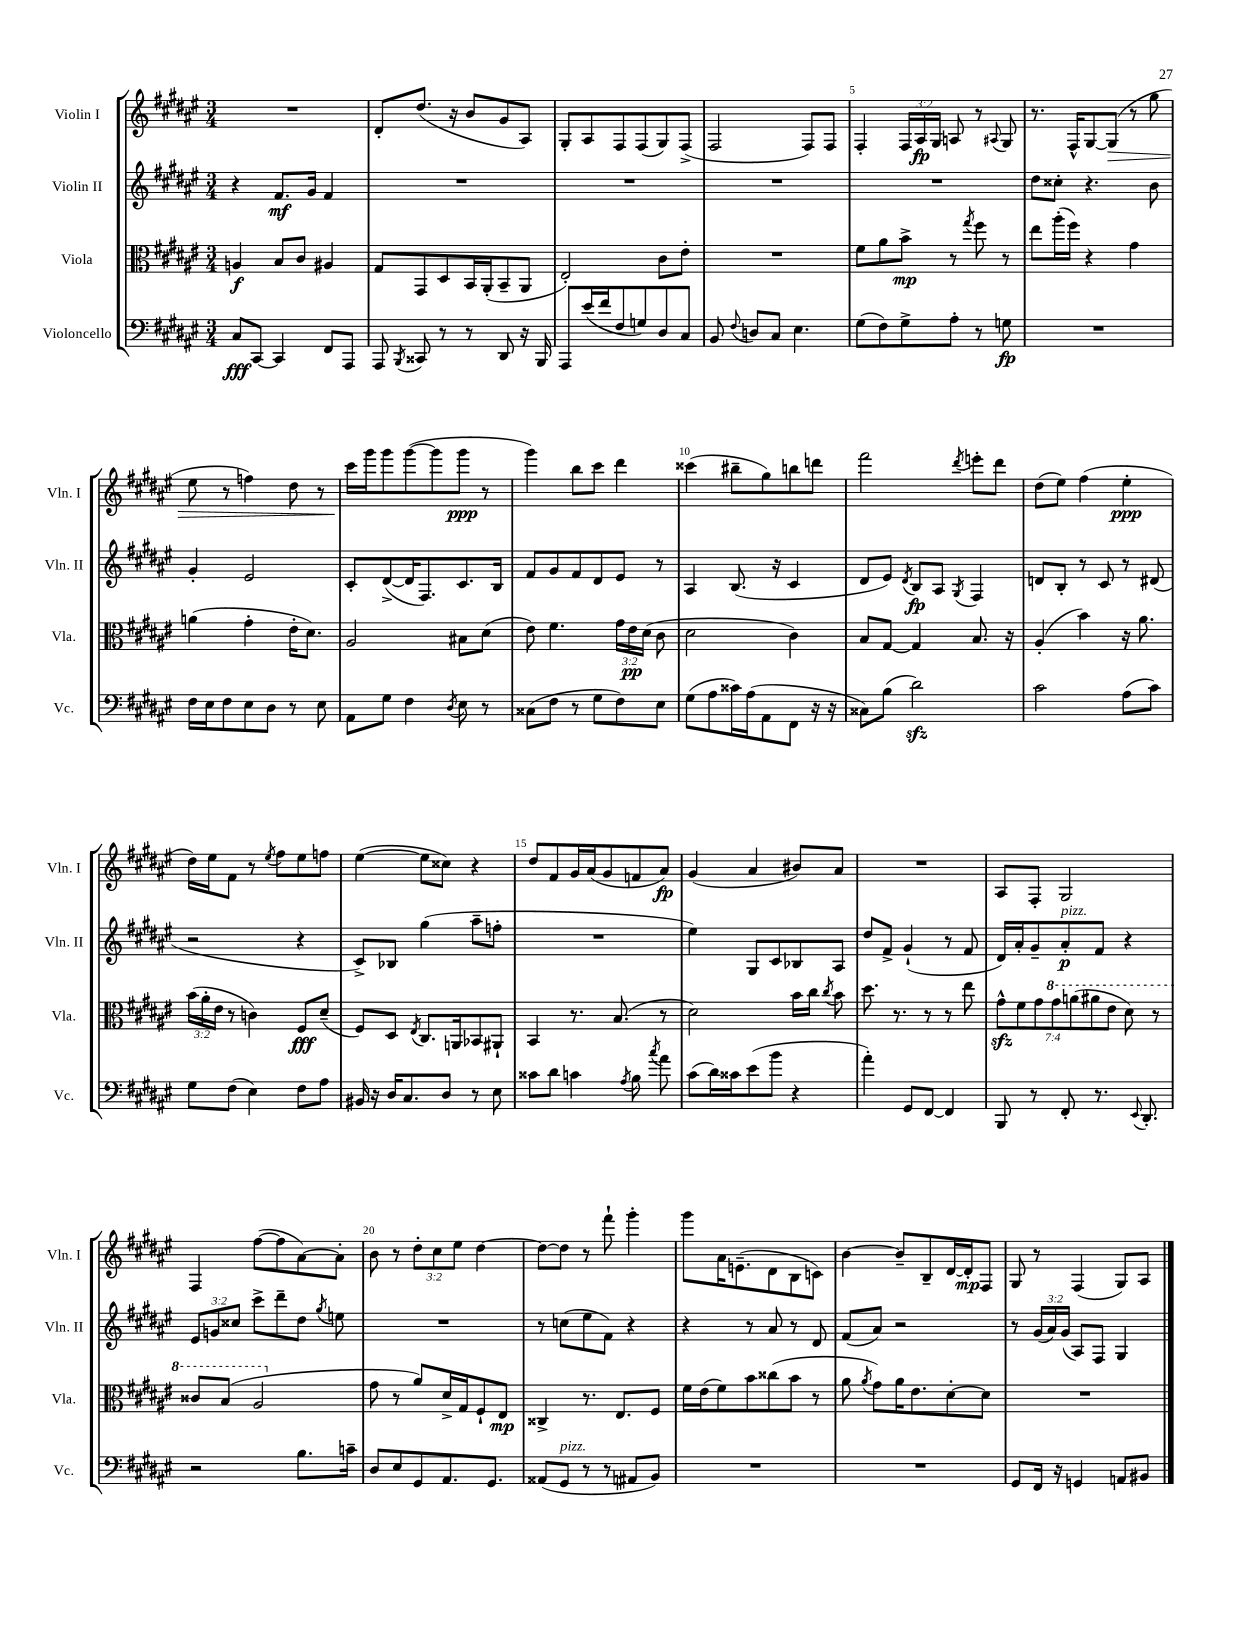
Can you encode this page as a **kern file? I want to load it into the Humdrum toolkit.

**kern	**kern	**kern	**kern
*staff4	*staff3	*staff2	*staff1
*clefF4	*clefC3	*clefG2	*clefG2
*k[f#c#g#d#a#e#]	*k[f#c#g#d#a#e#]	*k[f#c#g#d#a#e#]	*k[f#c#g#d#a#e#]
*M3/4	*M3/4	*M3/4	*M3/4
8C#	4A	4r	2.r
[8CC#	.	.	.
4CC#]	8B	8.f#	.
.	8c#	.	.
.	.	16g#	.
8FF#	4A#	4f#	.
8AAA#	.	.	.
=	=	=	=
8AAA#	8G#	2.r	8d#'
8qBBB	.	.	.
8CC##	8GG#	.	(8.dd#
8r	8D#	.	.
.	.	.	16r
8r	16BB	.	8b
.	(16AA#'	.	.
8DD#	8BB~	.	8g#
16r	8AA#	.	8A#)
16BBB	.	.	.
=	=	=	=
8AAA#	2E#')	2.r	8G#'
(16e#	.	.	8A#
16f#	.	.	.
8F#	.	.	8F#
8G)	.	.	(8F#
8D#	8c#	.	8G#)
8C#	8e#'	.	(8F#^
=	=	=	=
8BB	2.r	2.r	2F#
8qqF#	.	.	.
8D	.	.	.
8C#	.	.	.
4.E#	.	.	.
.	.	.	8F#)
.	.	.	8F#
=	=	=	=
(8G#	8f#	2.r	4F#'
8F#)	8a#	.	.
8G#^	8b^	.	24F#
.	.	.	24A#
.	.	.	24G#
8A#'	8r	.	8A
.	8qgg#	.	.
8r	8ff#	.	8r
.	.	.	8qqA#
8G	8r	.	8G#
=	=	=	=
2.r	8ee#	8dd#	8.r
.	(16aa#'	8cc##'	.
.	16ff#)	.	16F#^^
.	4r	4.r	[8G#
.	.	.	(8G#]
.	4g#	.	8r
.	.	8b	8gg#
=	=	=	=
16F#	(4a	4g#'	8ee#
16E#	.	.	.
8F#	.	.	8r
8E#	4g#'	2e#	4ff)
8D#	.	.	.
8r	16e#'	.	8dd#
.	8.d#)	.	.
8E#	.	.	8r
=	=	=	=
8AA#	2A#	8c#'	16ccc#
.	.	.	16ggg#
8G#	.	([8d#^	8ggg#
4F#	.	16d#]	([8ggg#
.	.	8.F#)	.
.	.	.	8ggg#]
8qD#	.	.	.
8E#	8B#	8.c#	8ggg#
8r	(8d#	.	8r
.	.	16B	.
=	=	=	=
(8C##	8e#)	8f#	4ggg#)
8F#	4.f#	8g#	.
8r	.	8f#	8bb
8G#	.	8d#	8ccc#
8F#)	24g#	8e#	4ddd#
.	24e#	.	.
.	(24d#	.	.
8E#	8c#	8r	.
=	=	=	=
(8G#	2d#	4A#	(4ccc##
8A#	.	.	.
16c##)	.	(8.B	8bb#~
(16A#	.	.	.
8AA#	.	.	8gg#)
.	.	16r	.
8FF#	4c#)	4c#	8bb
16r	.	.	8ddd
16r	.	.	.
=	=	=	=
8C##)	8B	8d#	2fff#
(8B	[8G#	8e#)	.
.	.	8qd#	.
2d#)	4G#]	8B	.
.	.	8A#	.
.	.	8qG#	8qddd#
.	8.B	4F#	8eee'
.	.	.	8ddd#
.	16r	.	.
=	=	=	=
2c#	(4A#'	8d	(8dd#
.	.	8B'	8ee#)
.	4b)	8r	(4ff#
.	.	8c#	.
(8A#	16r	8r	4ee#'
.	8.a#	.	.
8c#)	.	(8d#	.
=	=	=	=
8G#	(24b	2r	16dd#)
.	24a#'	.	.
.	.	.	16ee#
.	24e#	.	.
(8F#	8r	.	8f#
4E#)	4c)	.	8r
.	.	.	8qee#
.	.	.	8ff#
8F#	8F#	4r	8ee#
8A#	(8d#~	.	8ff
=	=	=	=
16BB#	8F#)	8c#^)	([4ee#
16r	.	.	.
16D#	8D#	8B-	.
8.C#	.	.	.
.	8qE#	.	.
.	8.C#	(4gg#	8ee#]
8D#	.	.	8cc##)
.	16AA	.	.
8r	8BB-	8aa#~	4r
8E#	8AA#`	8ff'	.
=	=	=	=
8c##	4BB	2.r	8dd#
8d#	.	.	8f#
4c	8.r	.	16g#
.	.	.	(16a#
.	.	.	8g#
.	(8.B	.	.
8qA#	.	.	.
8B	.	.	8f
8qcc#	.	.	.
8a#	8r	.	8a#)
=	=	=	=
(8c#	2d#)	4ee#)	(4g#
16d#)	.	.	.
16c##	.	.	.
(8e#	.	8G#	4a#
8b	.	8c#	.
4r	16b	8B-	8b#)
.	16cc#	.	.
.	8qcc#	.	.
.	8b	8A#	8a#
=	=	=	=
4a#')	8.dd#	8dd#	2.r
.	.	8f#^	.
.	8.r	.	.
8GG#	.	(4g#`	.
[8FF#	8r	.	.
4FF#]	8r	8r	.
.	8ee#	8f#	.
=	=	=	=
8BBB	14g#^^	16d#)	8A#
.	.	16a#'	.
.	14f#	.	.
8r	.	8g#~	8F#'
.	14g#	.	.
.	14gg#	.	.
8FF#'	.	8a#'	2G#
.	(14aa	.	.
.	14aa#	.	.
8.r	.	8f#	.
.	14ee#	.	.
.	8dd#)	4r	.
8qqEE#	.	.	.
8.DD#'	.	.	.
.	8r	.	.
=	=	=	=
2r	8cc##	12e#	4F#
.	.	12g	.
.	(8b	.	.
.	.	12cc##	.
.	2a#	8ccc#^	([8ff#
.	.	8ddd#~	8ff#]
8.B	.	8dd#	[8a#)
.	.	8qgg#	.
.	.	8ee	8a#']
16c~	.	.	.
=	=	=	=
8D#	8g#	2.r	8b
8E#	8r	.	8r
8GG#	8a#)	.	12dd#'
.	.	.	12cc#
8.AA#	16d#^	.	.
.	.	.	12ee#
.	16G#	.	.
.	8F#`	.	[4dd#
8.GG#	.	.	.
.	8E#	.	.
=	=	=	=
(8AA##	4C##^	8r	8dd#_
8GG#	.	(8cc	8dd#]
8r	8.r	8ee#	8r
8r	.	8f#)	8fff#`
.	8.E#	.	.
8AA#	.	4r	4ggg#'
8BB)	8F#	.	.
=	=	=	=
2.r	16f#	4r	8ggg#
.	(16e#	.	.
.	8f#)	.	16a#
.	.	.	(8.e~
.	8b	8r	.
.	(8cc##	8a#	8d#
.	8b	8r	8B
.	8r	8d#	8c)
=	=	=	=
2.r	8a#	(8f#	[4b
.	8qa#	.	.
.	8g#)	8a#)	.
.	16a#	2r	8b~]
.	8.e#	.	.
.	.	.	8B~
.	[8d#'	.	[16d#
.	.	.	16d#']
.	8d#]	.	8F#
=	=	=	=
8GG#	2.r	8r	8G#
16FF#	.	(24g#	8r
.	.	24a#)	.
16r	.	.	.
.	.	(24g#	.
4GG	.	8A#)	(4F#
.	.	8F#	.
8AA	.	4G#	8G#)
8BB#	.	.	8A#
==	==	==	==
*-	*-	*-	*-
